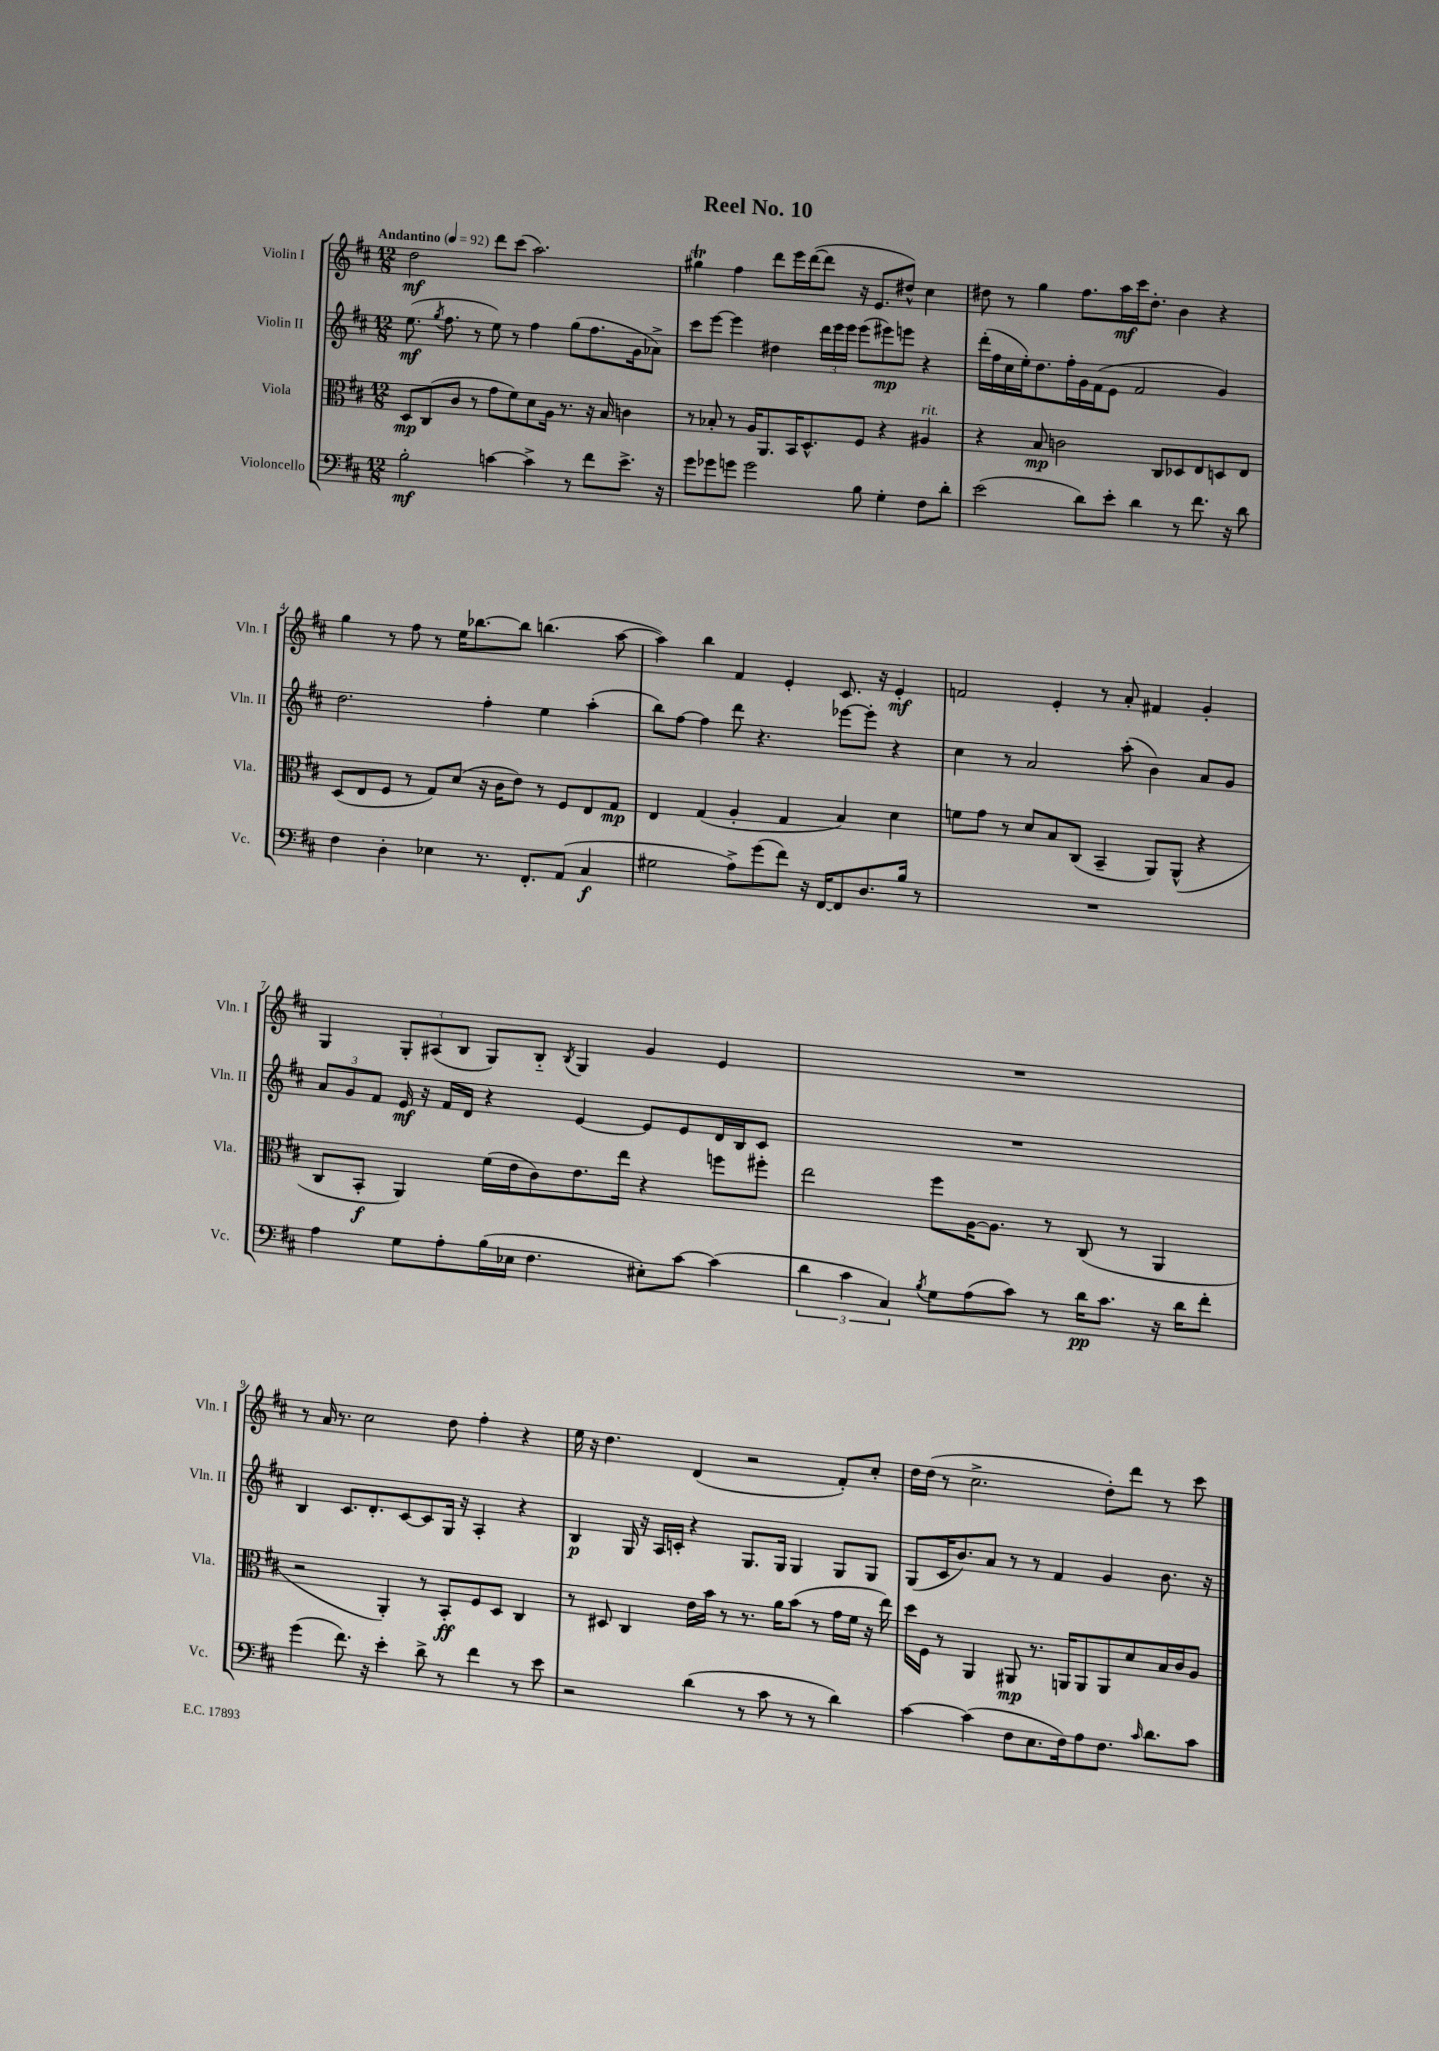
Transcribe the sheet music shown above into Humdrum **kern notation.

**kern	**dynam	**kern	**dynam	**kern	**dynam	**kern	**dynam
*part4	*part4	*part3	*part3	*part2	*part2	*part1	*part1
*staff4	*staff4	*staff3	*staff3	*staff2	*staff2	*staff1	*staff1
*I"Violoncello	*	*I"Viola	*	*I"Violin II	*	*I"Violin I	*
*I'Vc.	*	*I'Vla.	*	*I'Vln. II	*	*I'Vln. I	*
*clefF4	*	*clefC3	*	*clefG2	*	*clefG2	*
*k[f#c#]	*	*k[f#c#]	*	*k[f#c#]	*	*k[f#c#]	*
*M12/8	*	*M12/8	*	*M12/8	*	*M12/8	*
*MM92	*	*MM92	*	*MM92	*	*MM92	*
=1	=1	=1	=1	=1	=1	=1	=1
!	!	!	!	!	!	!LO:TX:a:B:t=Andantino	!
2B'\	mf	8D/L	mp	(8.ee\	mf	2dd\	mf
.	.	(8C#/	.	.	.	.	.
.	.	.	.	8qgg/	.	.	.
.	.	.	.	8.ff#\	.	.	.
.	.	8c#/J	.	.	.	.	.
.	.	8r	.	8r	.	.	.
[4cn\	.	8g\L	.	8ee\)	.	8ddd\L	.
.	.	8f#\)	.	8r	.	(8ccc#\J	.
4c^\]	.	8d\	.	4ff#\	.	2.aa\)	.
.	.	16A\Jk	.	.	.	.	.
.	.	8.r	.	.	.	.	.
8r	.	.	.	(8gg\L	.	.	.
8f#\L	.	16r	.	8.ff#\	.	.	.
.	.	16B/	.	.	.	.	.
8.e^\J	.	4cn\	.	.	.	.	.
.	.	.	.	16g\k	.	.	.
.	.	.	.	8a-X^\J)	.	.	.
16r	.	.	.	.	.	.	.
=2	=2	=2	=2	=2	=2	=2	=2
8g\L	.	8r	.	8ccc#\L	.	4gg#Xt\	.
8g-X\	.	8B-X'/	.	[8eee\J	.	.	.
8gn\J	.	8r	.	4eee\]	.	4ff#\	.
2g\	.	16A/KL	.	.	.	.	.
.	.	8.AA/	.	.	.	.	.
.	.	.	.	4dd#X\	.	8ddd\L	.
.	.	16BB/K	.	.	.	16eee\L	.
.	.	8.D^^/	.	.	.	([16ddd\J	.
.	.	.	.	24ddd\LL	.	8ddd\J]	.
.	.	.	.	24eee\	.	.	.
.	.	.	.	24eee\JJ	.	.	.
8B\	.	8F#/J	.	(8eee\L	.	16r	.
.	.	.	.	.	.	8.e/L	.
4G'\	.	4r	.	8eee#X\)	mp	.	.
.	.	.	.	8eeen\J	.	8dd#X^^/J)	.
!	!	!LO:TX:a:i:t=rit.	!	!	!	!	!
8F#\L	.	4A#X/	.	4r	.	4cc#\	.
8d'\J	.	.	.	.	.	.	.
=3	=3	=3	=3	=3	=3	=3	=3
(2e\	.	4r	.	(16ddd'\LL	.	8dd#X\	.
.	.	.	.	16ff#\	.	.	.
.	.	.	.	16cc#\	.	8r	.
.	.	.	.	16ee'\J)	.	.	.
.	.	8B/	mp	8.dd\	.	4gg\	.
.	.	2cn\	.	.	.	.	.
.	.	.	.	16ff#'\L	.	.	.
8d\L)	.	.	.	16g\	.	8.ff#\L	.
.	.	.	.	(16f#\J	.	.	.
8e'\J	.	.	.	8e\J	.	.	.
.	.	.	.	.	.	16aa\L	mf
4d\	.	.	.	2f#/	.	16ccc#\J	.
.	.	.	.	.	.	8.dd#'\J	.
.	.	8C#/L	.	.	.	.	.
8r	.	8D-X/	.	.	.	4b\	.
8.f#\	.	8E/	.	.	.	.	.
.	.	8Dn/	.	4g/)	.	4r	.
16r	.	.	.	.	.	.	.
8d\	.	8E/J	.	.	.	.	.
!!LO:LB:g=z
=4	=4	=4	=4	=4	=4	=4	=4
4F#\	.	(8D/L	.	2.dd\	.	4gg\	.
.	.	8E/	.	.	.	.	.
4D'\	.	8F#/J	.	.	.	8r	.
.	.	8r	.	.	.	8ff#\	.
4E-X\	.	8G/L)	.	.	.	8r	.
.	.	(8d/J	.	.	.	16ee\KL	.
.	.	.	.	.	.	[8.bb-X\	.
8.r	.	16r	.	4ff#'\	.	.	.
.	.	16c#\KL	.	.	.	.	.
.	.	8e\J)	.	.	.	8bb-\J]	.
8.FF#'/L	.	.	.	.	.	.	.
.	.	8r	.	4ee\	.	(4.bbn\	.
(8AA/J	.	8F#/L	.	.	.	.	.
4C#/	f	8E/	.	(4aa'\	.	.	.
.	.	8G/J	mp	.	.	[8aa\	.
=5	=5	=5	=5	=5	=5	=5	=5
2G#X\	.	4E/	.	8bb\L)	.	4aa\])	.
.	.	.	.	[8ff#\J	.	.	.
.	.	(4G/	.	4ff#\]	.	4bb\	.
8A^\L)	.	4A'/	.	8ddd\	.	4f#/	.
(8g\	.	.	.	4.r	.	.	.
8f#\J)	.	4G/	.	.	.	4e'/	.
16r	.	.	.	.	.	.	.
[16FF#/KL	.	.	.	.	.	.	.
8FF#/]	.	4B/)	.	[8eee-X\L	.	8.c#/	.
8.D/	.	.	.	8eee-'\J]	.	.	.
.	.	.	.	.	.	16r	.
.	.	4d\	.	4r	.	4e'/	mf
16B/Jk	.	.	.	.	.	.	.
8r	.	.	.	.	.	.	.
=6	=6	=6	=6	=6	=6	=6	=6
1.r	.	8fn\L	.	4cc#\	.	2fn/	.
.	.	8g\J	.	.	.	.	.
.	.	8r	.	8r	.	.	.
.	.	8d/L	.	2a/	.	.	.
.	.	8B/	.	.	.	4e'/	.
.	.	(8C#/J	.	.	.	.	.
.	.	4BB~/	.	.	.	8r	.
.	.	.	.	(8aa'\	.	8a'/	.
.	.	8AA/L)	.	4b\)	.	4f#X/	.
.	.	(8AA^^/J	.	.	.	.	.
.	.	4r	.	8a/L	.	4g'/	.
.	.	.	.	8g/J	.	.	.
!!LO:LB:g=z
=7	=7	=7	=7	=7	=7	=7	=7
4A\	.	8C#/L	.	12a/L	.	4G/	.
.	.	.	.	12g/	.	.	.
.	.	8BB'/J	f	.	.	.	.
.	.	.	.	12f#/J	.	.	.
8G\L	.	4AA/)	.	16e/	mf	12G'/L	.
.	.	.	.	16r	.	.	.
.	.	.	.	.	.	(12A#X/	.
8A'\	.	.	.	16f#/LL	.	.	.
.	.	.	.	.	.	12B/J	.
.	.	.	.	16d/JJ	.	.	.
(16B\L	.	(16f#\LL	.	4r	.	8G/L)	.
16E-X\JJ	.	16e\J	.	.	.	.	.
4.F#\	.	8c#\)	.	.	.	8B/J	.
.	.	.	.	.	.	8qB/	.
.	.	8.e\	.	[4e/	.	4G/	.
.	.	16ee\Jk	.	.	.	.	.
8E#X'\L)	.	4r	.	8e/L]	.	4g/	.
[8c#\J	.	.	.	8e/	.	.	.
(4c#\]	.	8ffn\L	.	16d/L	.	4e/	.
.	.	.	.	16B/J	.	.	.
.	.	8ff#X'\J	.	8c#/J	.	.	.
=8	=8	=8	=8	=8	=8	=8	=8
6d\	.	2ee\	.	1.r	.	1.r	.
6c#\	.	.	.	.	.	.	.
6C#/)	.	.	.	.	.	.	.
8qB/	.	.	.	.	.	.	.
8G\L	.	8ff#\L	.	.	.	.	.
(8A\	.	[16A\K	.	.	.	.	.
.	.	8.A\J]	.	.	.	.	.
8c#\J)	.	.	.	.	.	.	.
8r	.	8r	.	.	.	.	.
16d\KL	pp	(8C#/	.	.	.	.	.
8.c#\J	.	.	.	.	.	.	.
.	.	8r	.	.	.	.	.
16r	.	4AA/	.	.	.	.	.
16d\KL	.	.	.	.	.	.	.
8f#'\J	.	.	.	.	.	.	.
!!LO:LB:g=z
=9	=9	=9	=9	=9	=9	=9	=9
(4g\	.	2r	.	4B/	.	8r	.
.	.	.	.	.	.	16a/	.
.	.	.	.	.	.	8.r	.
8.f#\)	.	.	.	8.c#/L	.	.	.
.	.	.	.	.	.	2cc#\	.
16r	.	.	.	8.d'/	.	.	.
4e'\	.	4AA'/)	.	.	.	.	.
.	.	.	.	[8c#/	.	.	.
8d^\	.	8r	.	8c#/]	.	.	.
8r	.	8BB'/L	ff	16G/Jk	.	8dd\	.
.	.	.	.	16r	.	.	.
4f#\	.	8F#/	.	4A'/	.	4ff#'\	.
.	.	8D/J	.	.	.	.	.
8r	.	4C#/	.	4r	.	4r	.
8e\	.	.	.	.	.	.	.
=10	=10	=10	=10	=10	=10	=10	=10
2r	.	8r	.	4B/	p	16ee\	.
.	.	.	.	.	.	16r	.
.	.	8D#X/	.	.	.	4.dd\	.
.	.	4C#/	.	16G/	.	.	.
.	.	.	.	16r	.	.	.
.	.	.	.	16A/LL	.	.	.
.	.	.	.	16cn'/JJ	.	.	.
(4d\	.	16e\LL	.	4r	.	(4d/	.
.	.	16b\JJ	.	.	.	.	.
.	.	8r	.	.	.	.	.
8r	.	8.r	.	8.G/L	.	2r	.
8c#\	.	.	.	.	.	.	.
.	.	16a\KL	.	16G/Jk	.	.	.
8r	.	(8b\J	.	4G/	.	.	.
8r	.	8r	.	.	.	.	.
4d\)	.	16g\LL	.	8G/L	.	8f#'/L)	.
.	.	16f#\JJ	.	.	.	.	.
.	.	16r	.	8G/J	.	8cc#'/J	.
.	.	16ee\)	.	.	.	.	.
=11	=11	=11	=11	=11	=11	=11	=11
[4c#\	.	16dd\LL	.	(8G/L	.	16dd\LL	.
.	.	16F#\JJ	.	.	.	(16dd\JJ	.
.	.	8r	.	16c#/K	.	8r	.
.	.	.	.	8.b/)	.	.	.
(4c#\]	.	4AA/	.	.	.	2.cc#^\	.
.	.	.	.	8a/J	.	.	.
8F#\L	.	8AA#X/	mp	8r	.	.	.
8.E\	.	8.r	.	8r	.	.	.
.	.	.	.	4f#/	.	.	.
16F#\k)	.	16AAn/KL	.	.	.	.	.
8A\	.	8AA/	.	.	.	.	.
8.F#\J	.	8AA/	.	4g/	.	8dd'\L)	.
.	.	8d/	.	.	.	8ddd\J	.
16qqc#/	.	.	.	.	.	.	.
8.d\L	.	.	.	.	.	.	.
.	.	16B/L	.	8.b\	.	8r	.
.	.	16c#/J	.	.	.	.	.
8c#\J	.	8A/J	.	.	.	8ccc#\	.
.	.	.	.	16r	.	.	.
==	==	==	==	==	==	==	==
*-	*-	*-	*-	*-	*-	*-	*-
